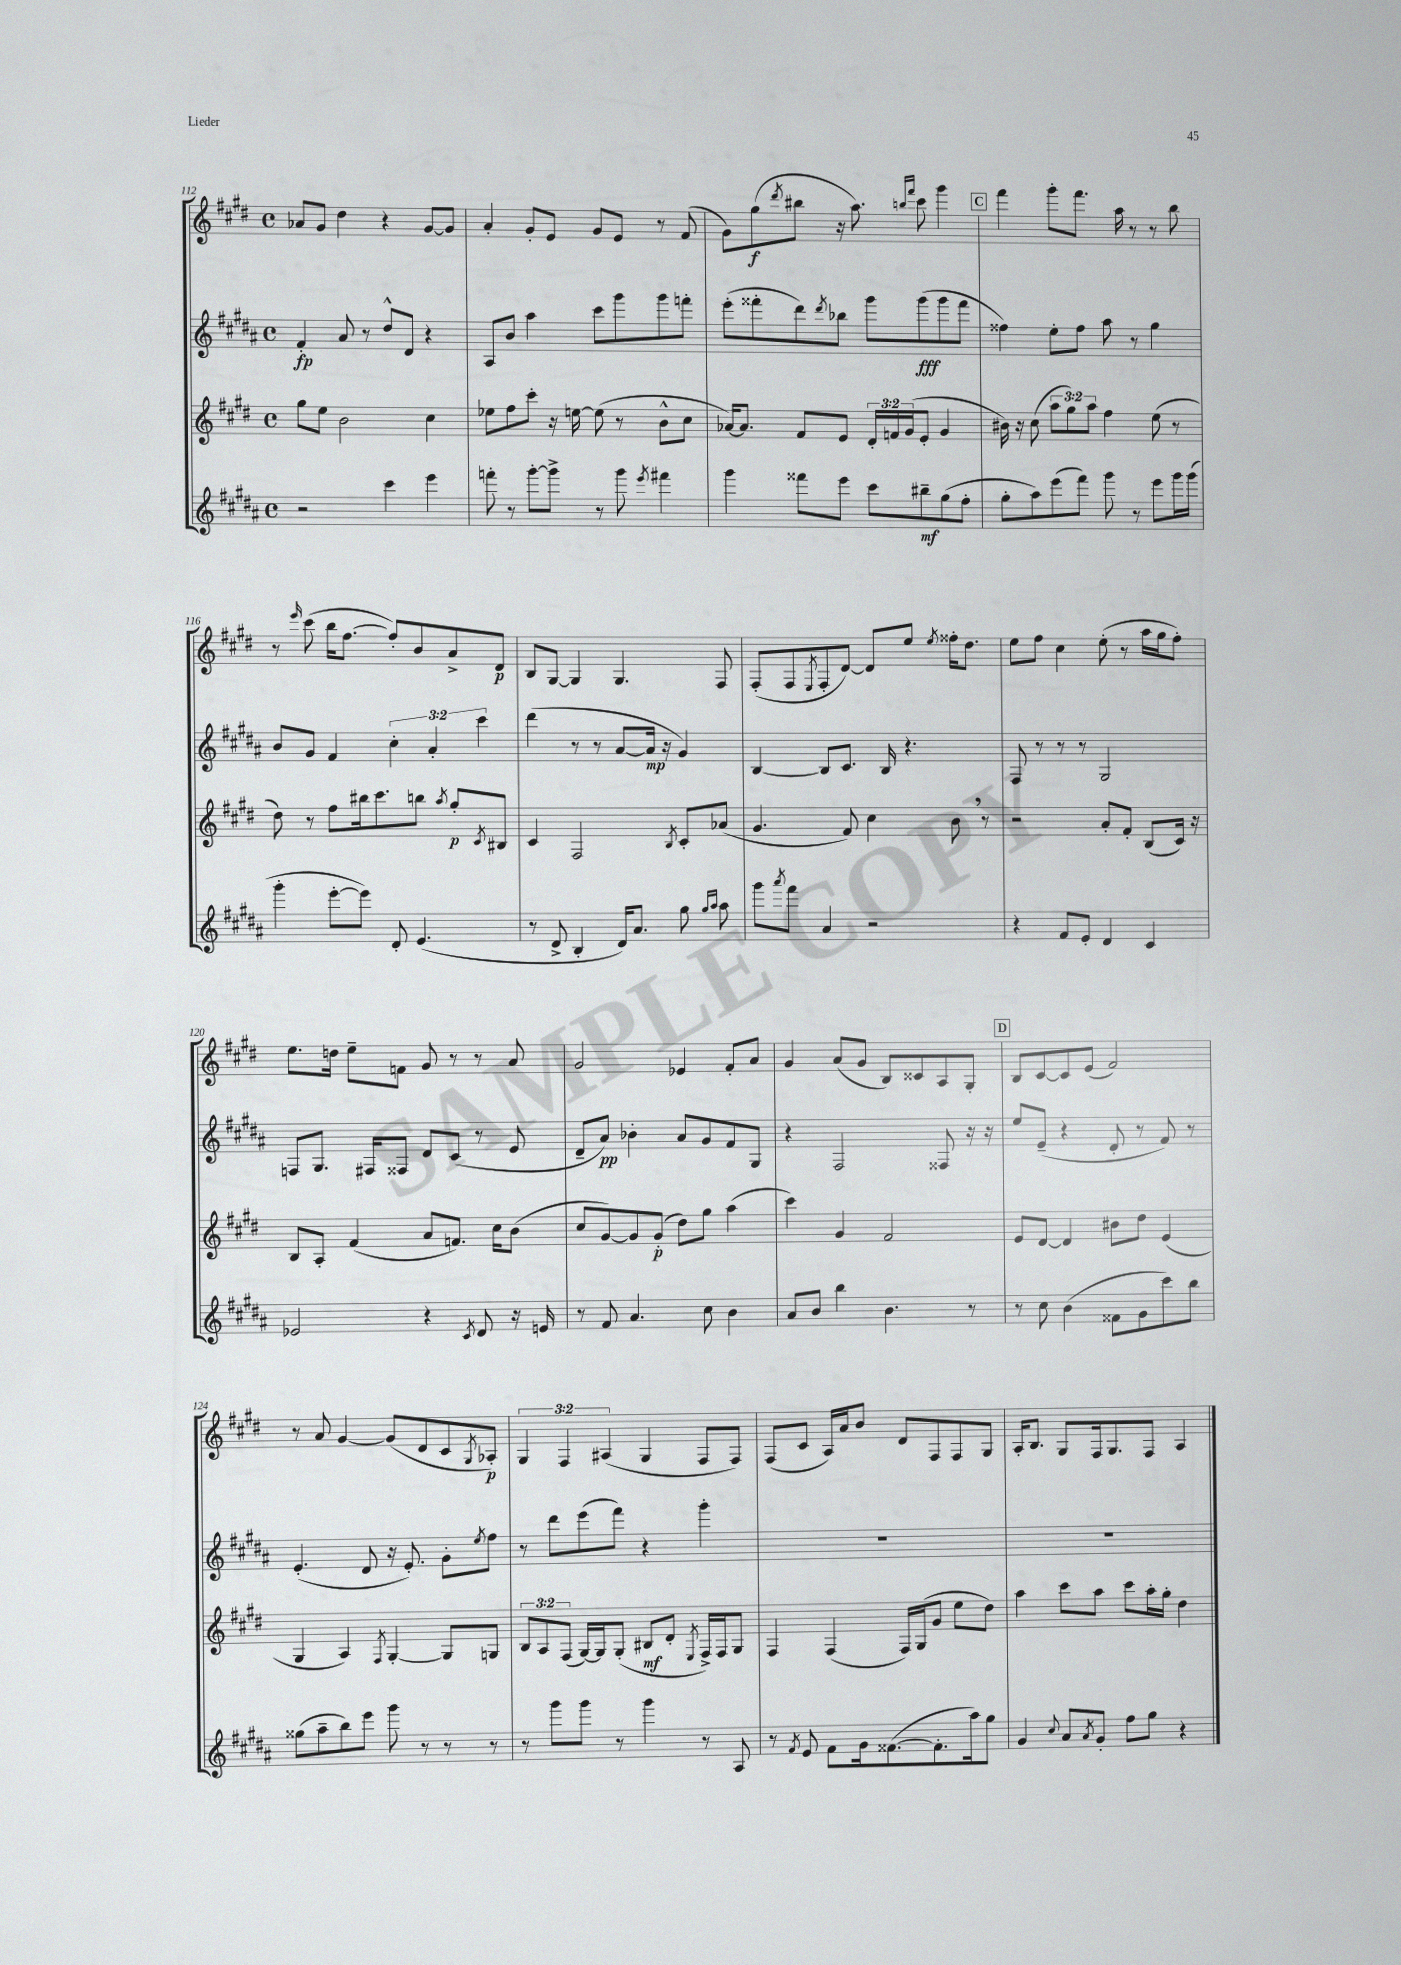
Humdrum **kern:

**kern	**kern	**kern	**kern
*staff4	*staff3	*staff2	*staff1
*clefG2	*clefG2	*clefG2	*clefG2
*k[f#c#g#d#a#]	*k[f#c#g#d#]	*k[f#c#g#d#a#]	*k[f#c#g#d#]
*M4/4	*M4/4	*M4/4	*M4/4
*met(c)	*met(c)	*met(c)	*met(c)
2r	8gg#	4f#'	8a-
.	8ee	.	8g#
.	2b	8a#	4dd#
.	.	8r	.
4ccc#	.	8dd#^^	4r
.	.	8d#	.
4eee	4cc#	4r	[8g#
.	.	.	8g#]
=	=	=	=
8fff'	8ee-	8A#	4a'
8r	8ff#	8b	.
[8ggg#'	8ccc#'	4aa#	8g#'
8ggg#^]	16r	.	8e
.	[16ee	.	.
8r	(8ee]	8ccc#	8g#
8ggg#	8r	8ggg#	8e
8qeee	.	.	.
4fff#	8b^^	8ggg#	8r
.	8cc#	8fff'	(8f#
=	=	=	=
4ggg#	[16a-)	(8eee'	8g#)
.	8.a-]	.	.
.	.	8fff##'	(8gg#
.	.	.	8qddd#
8fff##	8f#	8ddd#)	8bb#
.	.	8qddd#	.
8eee	8e	8bb-	16r
.	.	.	8.aa)
8ccc#	24d#'	8ggg#	.
.	24f	.	.
.	(24g#	.	.
.	.	.	16qqbb
.	.	.	16qqfff#
8bb#~	8e'	(8ggg#	8ccc#
(8gg#	4g#	8ggg#	4ggg#
8ff#'	.	8fff##	.
=	=	=	=
8gg#'	16b#)	4ff##)	4fff#
.	16r	.	.
8aa#)	(8cc#	.	.
(8eee	12aa	8ee'	8ggg#'
.	12gg#)	.	.
8fff#)	.	8ff##	8.fff#
.	12aa	.	.
8ggg#	4ff#	8aa#	.
.	.	.	16aa
8r	.	8r	8r
8eee	(8ee	4gg#	8r
16ggg#	8r	.	8bb
(16ggg#	.	.	.
=	=	=	=
4ggg#'	8dd#)	8b	8r
.	.	.	16qqeee
.	8r	8g#	(8ccc#
[8eee'	8ff#	4f#	16bb
.	.	.	[8.ff#
8eee])	16bb#	.	.
.	8.ccc#	.	.
8d#'	.	6cc#'	8ff#'])
(4.e	8bb	.	8b
.	.	6a#'	.
.	8qaa	.	.
.	8gg#'	.	8a^
.	.	6ccc#	.
.	8qc#	.	.
.	8B#	.	8d#
=	=	=	=
8r	4c#	(4ddd#	8B
8d#^	.	.	[8G#
4B'	2F#	8r	4G#]
.	.	8r	.
16d#)	.	[8a#	4.G#
8.a#	.	.	.
.	.	16a#]	.
.	.	16r	.
.	8qB	.	.
8gg#	8c#'	4g#)	.
16qqgg#	.	.	.
16qqaa#	.	.	.
8aa#	(8a-	.	8F#
=	=	=	=
8ggg#	4.g#	[4B	(8F#'
8qaaa#	.	.	.
8fff#	.	.	8F#
.	.	.	8qE
4a#	.	8B]	8F#'
.	8f#)	8.c#	[8d#)
2r	4cc#	.	8d#]
.	.	16B	.
.	.	4.r	8ee
.	.	.	8qee
.	8b	.	16ff##'
.	.	.	8.dd#
.	8r	.	.
=	=	=	=
4r	2r	8F#	8ee
.	.	8r	8ff#
8f#	.	8r	4cc#
8e'	.	8r	.
4d#	8a'	2G#	(8ee'
.	8f#'	.	8r
4c#	(8B	.	16aa
.	.	.	16gg#
.	16c#)	.	8ff#')
.	16r	.	.
=	=	=	=
2e-	8B	8F	8.ee
.	8A'	8.G#	.
.	.	.	16dd
.	(4f#	.	8ee~
.	.	16F#	.
.	.	8F##	8f
4r	8a	8d#	8g#
.	8.f)	(8c#	8r
8qc#	.	.	.
8d#	.	8r	8r
.	16cc#	.	.
16r	(8b	8e	8a
16e	.	.	.
=	=	=	=
8r	8cc#	8d#~	2g#
8f#	[8g#)	8a#)	.
4.a#	8g#]	4b-'	.
.	(8g#'	.	.
.	8dd#)	8a#	4e-
8cc#	8gg#	8g#	.
4b	(4aa	8f#	8f#'
.	.	8G#	8a
=	=	=	=
8a#	4ccc#)	4r	4g#
8b	.	.	.
4bb	4g#	2F#	(8a
.	.	.	8g#
4.b	2f#	.	8B)
.	.	.	8c##
.	.	8F##	8A
8r	.	16r	8G#'
.	.	16r	.
=	=	=	=
8r	8e	8ee	8B
8cc#	[8d#	(8e~	[8c#
(4b	4d#]	4r	8c#]
.	.	.	(8e
8f##	8b#	8d#'	2f#)
8g#	8dd#	8r	.
8ccc#)	(4e	8f#)	.
8bb	.	8r	.
=	=	=	=
(8gg##	4G#	(4.e'	8r
8aa#~	.	.	8a
8bb)	4A)	.	[4g#
8eee	.	8d#	.
.	8qF#	.	.
8ggg#	[4G#'	16r	(8g#]
.	.	8.e')	.
8r	.	.	8d#
8r	8G#]	8g#'	8c#
.	.	8qee	8qG#
8r	8G	8ff#	8A-')
=	=	=	=
8r	12B	8r	6G#
.	12A	.	.
8ggg#	.	8ddd#	.
.	(12F#	.	6F#
8ggg#	[16G#)	(8eee	.
.	16G#]	.	.
.	.	.	(6A#
8r	(8G#'	8fff#)	.
4ggg#	8B#	4r	4G#
.	8d#'	.	.
.	8qE	.	.
8r	16F#^)	4ggg#'	8F#
.	16F#	.	.
8A#	8G#	.	8F#)
=	=	=	=
8r	4F#	1r	(8F#
8qf#	.	.	.
8e	.	.	8c#
8f#	(4F#	.	16A)
.	.	.	16a
16g#	.	.	8b
([8.f##	.	.	.
.	16F#)	.	8d#
.	(16G#	.	.
8.f##']	8g#	.	8F#
.	8ee	.	8F#
16aa#)	.	.	.
8gg#	8dd#)	.	8G#
=	=	=	=
4g#	4aa	1r	16A'
.	.	.	8.B
8qqcc#	.	.	.
8a#	8ccc#	.	8G#
8qa#	.	.	.
8g#'	8aa	.	16F#
.	.	.	8.G#
8ff#	8ccc#	.	.
8gg#	16aa'	.	8F#
.	16gg#'	.	.
4r	4dd#	.	4A
==	==	==	==
*-	*-	*-	*-
